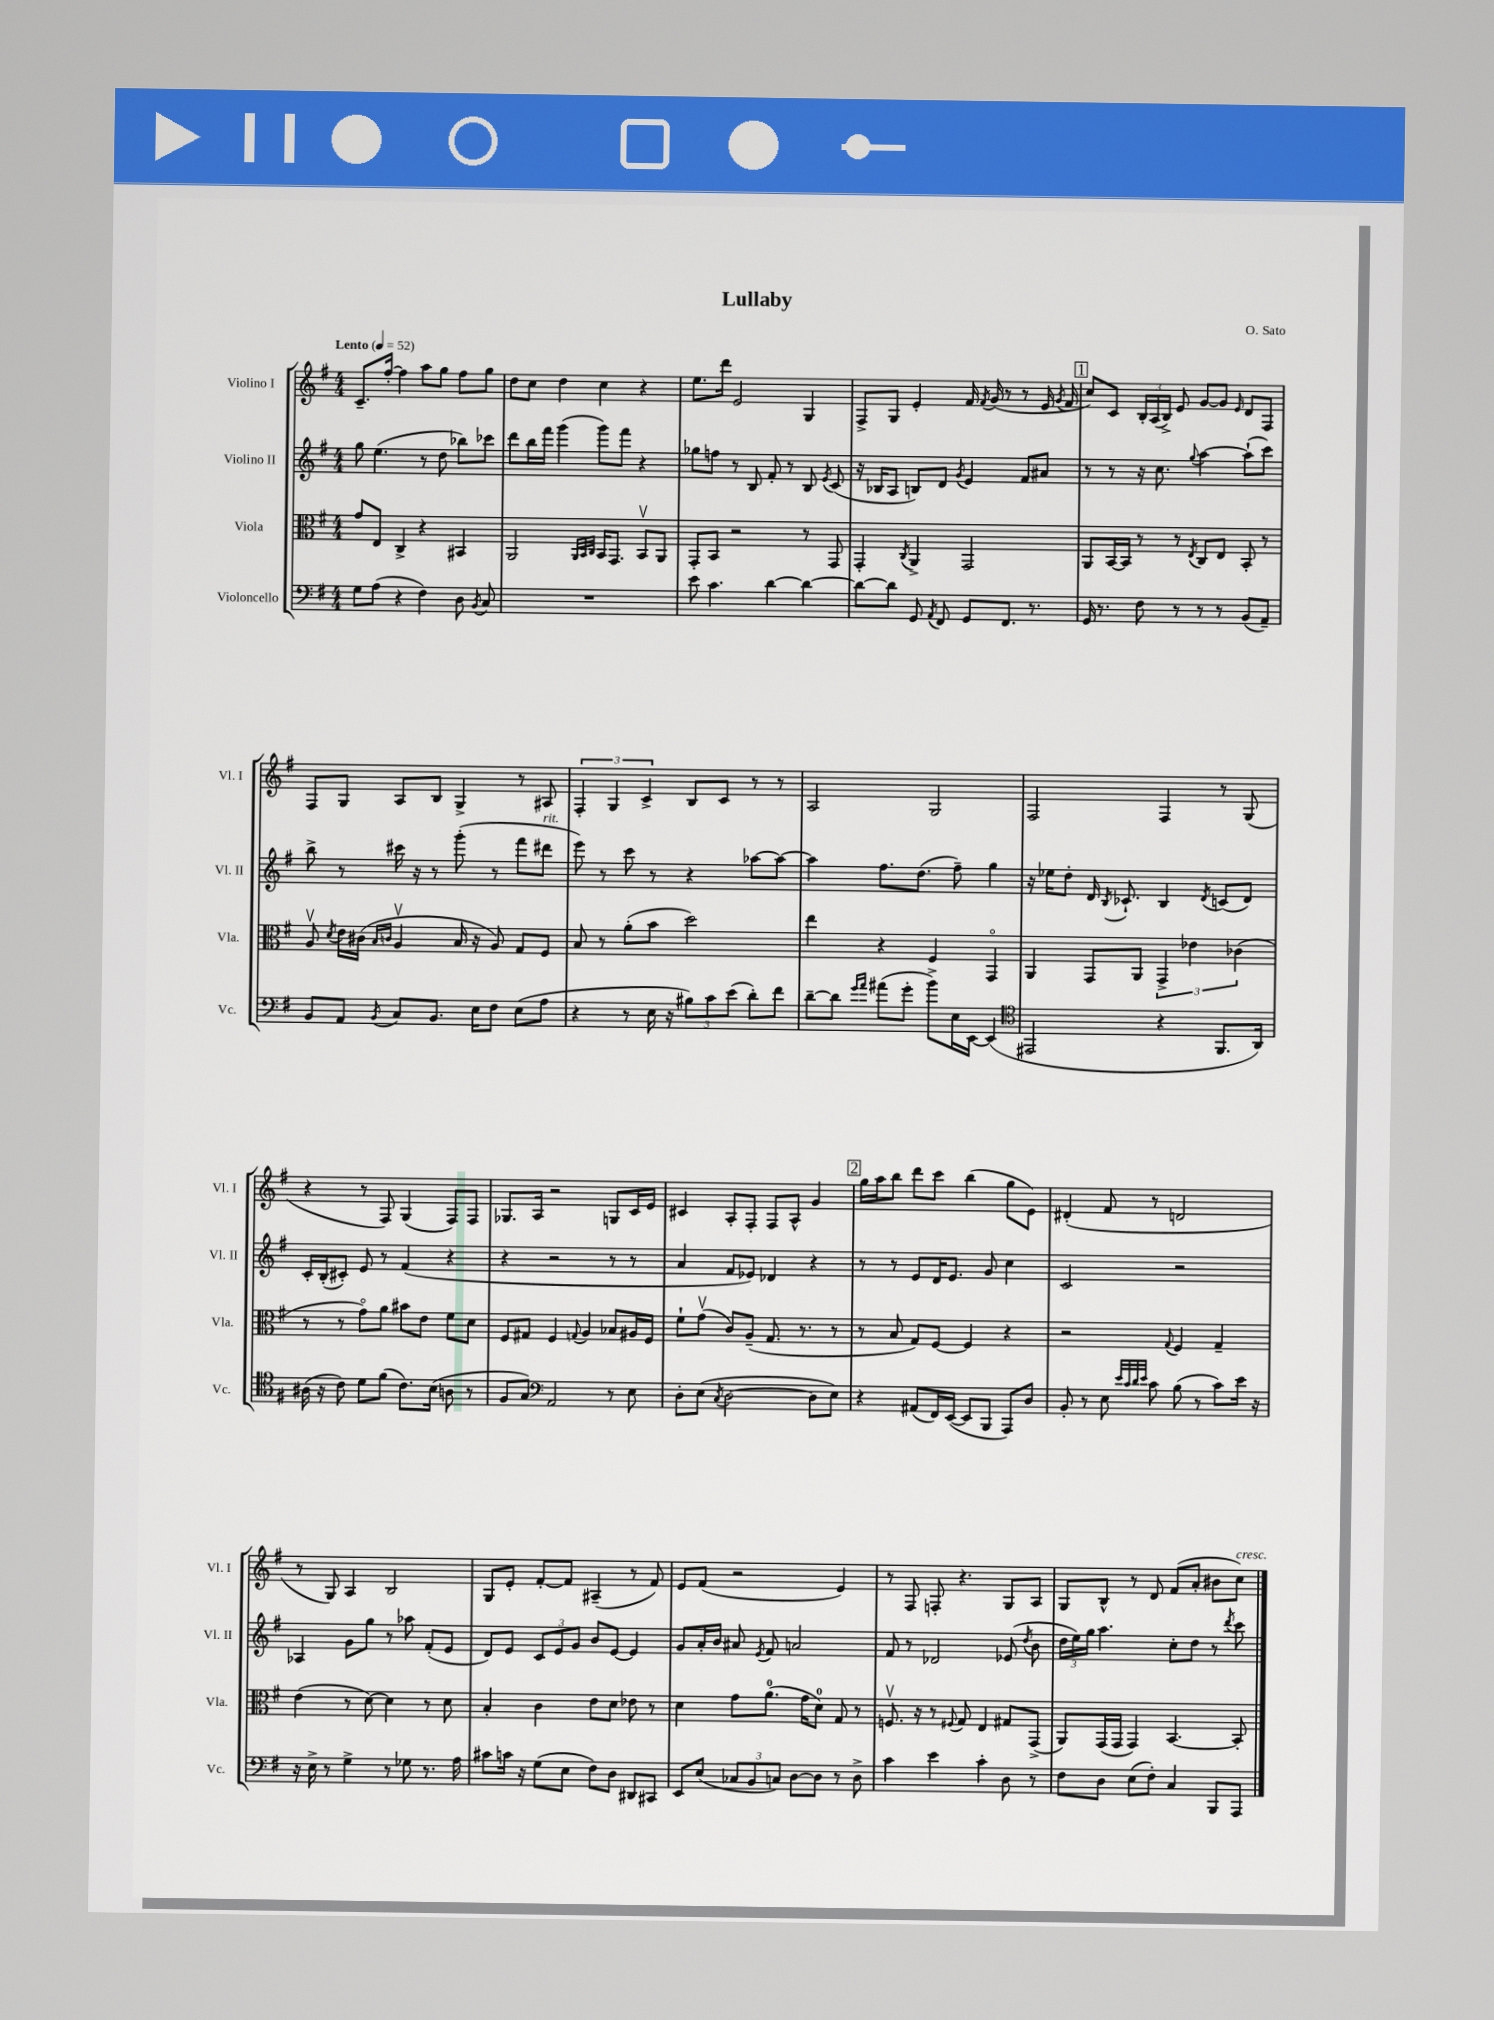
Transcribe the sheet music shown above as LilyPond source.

\header { title = "Lullaby" composer = "O. Sato" }
<<
\new StaffGroup <<
\new Staff = "s0" \with { instrumentName = "Violino I" shortInstrumentName = "Vl. I" } {
    \clef treble \key g \major \numericTimeSignature \time 4/4 \tempo "Lento" 4 = 52
    \autoBeamOff c'8.[-- fis''16]~-. fis''4 a''8[ g''8] fis''8[ g''8] |
    d''8[ c''8] d''4 c''4 r4 |
    e''8.[ d'''16] e'2 g4 |
    fis8[-> g8] e'4-. fis'16 \acciaccatura { fis'8 } g'16( r8 r8 e'16 \acciaccatura { g'8 } fis'16 |
    \mark \markup { \box "1" } c''8[) c'8] \tuplet 3/2 { b16[-. a16( b16]->) } e'8 g'8[~ g'8] \grace { e'16 } d'8[ fis8] |
    fis8[ g8] a8[ b8] g4-> r8 ais8 |
    \tuplet 3/2 { fis4-. g4 c'4-> } b8[ c'8] r8 r8 |
    a2 g2 |
    fis2 fis4 r8 g8( |
    r4 r8 fis8) g4( fis8[) fis8] |
    ges8.[ a16] r2 g8[ c'16 e'16] |
    cis'4 a8[-. fis8]-. fis8[ a8]-^ g'4 |
    \mark \markup { \box "2" } g''16[ a''16 b''8] d'''8[ c'''8] b''4( g''8[ e'8]) |
    dis'4-.( fis'8 r8 d'2 |
    r8 g8) a4 b2 |
    g8[ e'8]-. fis'8[~-. fis'8] ais4--( r8 fis'8) |
    e'8[ fis'8]( r2 e'4) |
    r8 fis8 f8-. r4. g8[ a8] |
    g8[ b8]-^ r8 d'8 fis'8[( a'8]-. bis'8[ c''8]^\markup { \italic "cresc." }) \bar "|." |
}
\new Staff = "s1" \with { instrumentName = "Violino II" shortInstrumentName = "Vl. II" } {
    \clef treble \key g \major \numericTimeSignature \time 4/4
    \autoBeamOff g''8 e''4.( r8 d''8 bes''8[) ces'''8] |
    d'''8[ b''16 fis'''16] g'''4( g'''8[) fis'''8] r4 |
    ges''8[ f''8] r8 b8 fis'8-. r8 b8 \acciaccatura { e'8 } c'8( |
    r16 bes16[ a8] b8[) d'8] \acciaccatura { g'8 } e'4 fis'8[ ais'8] |
    \mark \markup { \box "1" } r8 r8 r16 c''8. \appoggiatura { g''8 } a''4~ a''8[-!( c'''8]) |
    b''8-> r8 cis'''16 r16 r8 g'''8-.( r8 fis'''8[ dis'''8]^\markup { \italic "rit." } |
    e'''8) r8 c'''8 r8 r4 aes''8[~ aes''8]~ |
    aes''4 fis''8.[ d''8.]( fis''8--) g''4 |
    r16 ees''16[ d''8]-. d'16 \acciaccatura { b8 } ces'8.-! b4 \acciaccatura { d'8 } c'8[( d'8]) |
    c'16[-. b16-.( cis'8]-.) e'8 r8 fis'4( r4 |
    r4 r2 r8 r8 |
    a'4 fis'8[ ees'8]) des'4 r4 |
    \mark \markup { \box "2" } r8 r8 e'8[ d'16 e'8.] g'8 c''4 |
    c'2 r2 |
    aes4 g'8[ g''8] r8 aes''8 fis'8[-.( e'8] |
    d'8[) e'8] \tuplet 3/2 { c'8[ e'8 g'8] } b'8[ e'8]~ e'4 |
    g'8[ a'16-. b'16] ais'8 \acciaccatura { e'8 } fis'8 a'2 |
    fis'8 r8 des'2 ees'8( \acciaccatura { d''8 } b'8 |
    \tuplet 3/2 { d''16[ e''16) g''16] } a''4. c''8[-. d''8] r8 \acciaccatura { d'''8 } c'''8 \bar "|." |
}
\new Staff = "s2" \with { instrumentName = "Viola" shortInstrumentName = "Vla." } {
    \clef alto \key g \major \numericTimeSignature \time 4/4
    \autoBeamOff g'8[ e8] c4-> r4 bis,4 |
    a,2 \grace { a,32[ b,32 c32] } b,16[ g,8.] b,8[\upbow a,8] |
    g,8[-. b,8] r2 r8 g,8 |
    g,4-. \acciaccatura { c8 } a,4-> g,2 |
    \mark \markup { \box "1" } a,8[ b,16~ b,16] r8 r8 \acciaccatura { e8 } c8[ e8] b,8-. r8 |
    a8\upbow \acciaccatura { d'8 } e'16[ cis'16]( \grace { b16[ c'16] } a4\upbow b16 r16 a8) g8[ fis8] |
    b8 r8 a'8[-.( b'8] d''2) |
    e''4 r4 fis4 g,4\flageolet |
    a,4 g,8[ a,8] \tuplet 3/2 { g,4-> ees'4 ces'4( } |
    r8 r8 g'8[\flageolet) a'8] bis'8[ e'8] fis'8[ d'8] |
    fis8[ gis8] fis4 \appoggiatura { g8 } a4 bes8[ ais16 fis16] |
    fis'8[-! g'8]\upbow( c'8[) a8]--( g8. r8. r8 |
    \mark \markup { \box "2" } r8 b8 g8[) fis8]~ fis4 r4 |
    r2 \appoggiatura { g8 } fis4 g4-- |
    e'4( r8 d'8~) d'4 r8 d'8 |
    b4-. c'4 e'8[ d'8] ees'8 r8 |
    d'4 g'8[ a'8.]-0( g'16[ d'8]-0) g8 r8 |
    f8.\upbow r16 r8 \appoggiatura { fis8 } g8 e4 gis8[ g,8]->( |
    a,8[) g,16( g,16] g,4) b,4.~ b,8-. \bar "|." |
}
\new Staff = "s3" \with { instrumentName = "Violoncello" shortInstrumentName = "Vc." } {
    \clef bass \key g \major \numericTimeSignature \time 4/4
    \autoBeamOff g8[ a8]( r4 fis4) d8 \acciaccatura { b,8 } c8 |
    R1 |
    e'8 c'4. d'4~ d'4~ |
    d'8[~ d'8] g,8 \acciaccatura { a,8 } fis,8 g,8[ fis,8.] r8. |
    \mark \markup { \box "1" } g,16 r8. fis8 r8 r8 r8 b,8[( a,8]--) |
    b,8[ a,8] \acciaccatura { b,8 } c8[ b,8.] e16[ fis8] e8[( a8] |
    r4 r8 e16 r16 \tuplet 3/2 { bis8[) c'8 e'8]( } d'8[-.) fis'8] |
    d'8[~-- d'8] \grace { g'16[ a'16] } ais'8[( g'8]-. b'8[->) e16 e,16]~ e,4( |
    \clef tenor eis,2 r4 fis,8.[ a,16]) |
    ais16( r16 c'8) d'8[ fis'8]( c'8.[) b16]( a8 r8 |
    fis8[ g8]) \clef bass a,2 r8 e8 |
    d8[-. e8]( \acciaccatura { c8 } d2~ d8[ e8]) |
    \mark \markup { \box "2" } r4 ais,8[( fis,16) e,16]~( e,8[ b,,8] a,,8[) d8] |
    b,8-. r8 e8 \grace { e'32[ c'32 d'32 e'32] } c'8 b8( r8 c'8[) e'16] r16 |
    r16 e16-> r8 g4-> r8 ges8 r8. a16 |
    cis'8[ c'16] r16 g8[( e8] fis8[) d8] dis,8[ cis,8] |
    e,8[ e8]( \tuplet 3/2 { ces8[ b,8 c8]) } d8[~ d8] r8 d8-> |
    c'4 e'4 c'4-. d8 r8 |
    fis8[ d8] e8[( fis8]-.) c4 b,,8[ a,,8] \bar "|." |
}
>>
>>
\layout { \context { \Score \remove "Bar_number_engraver" } }
